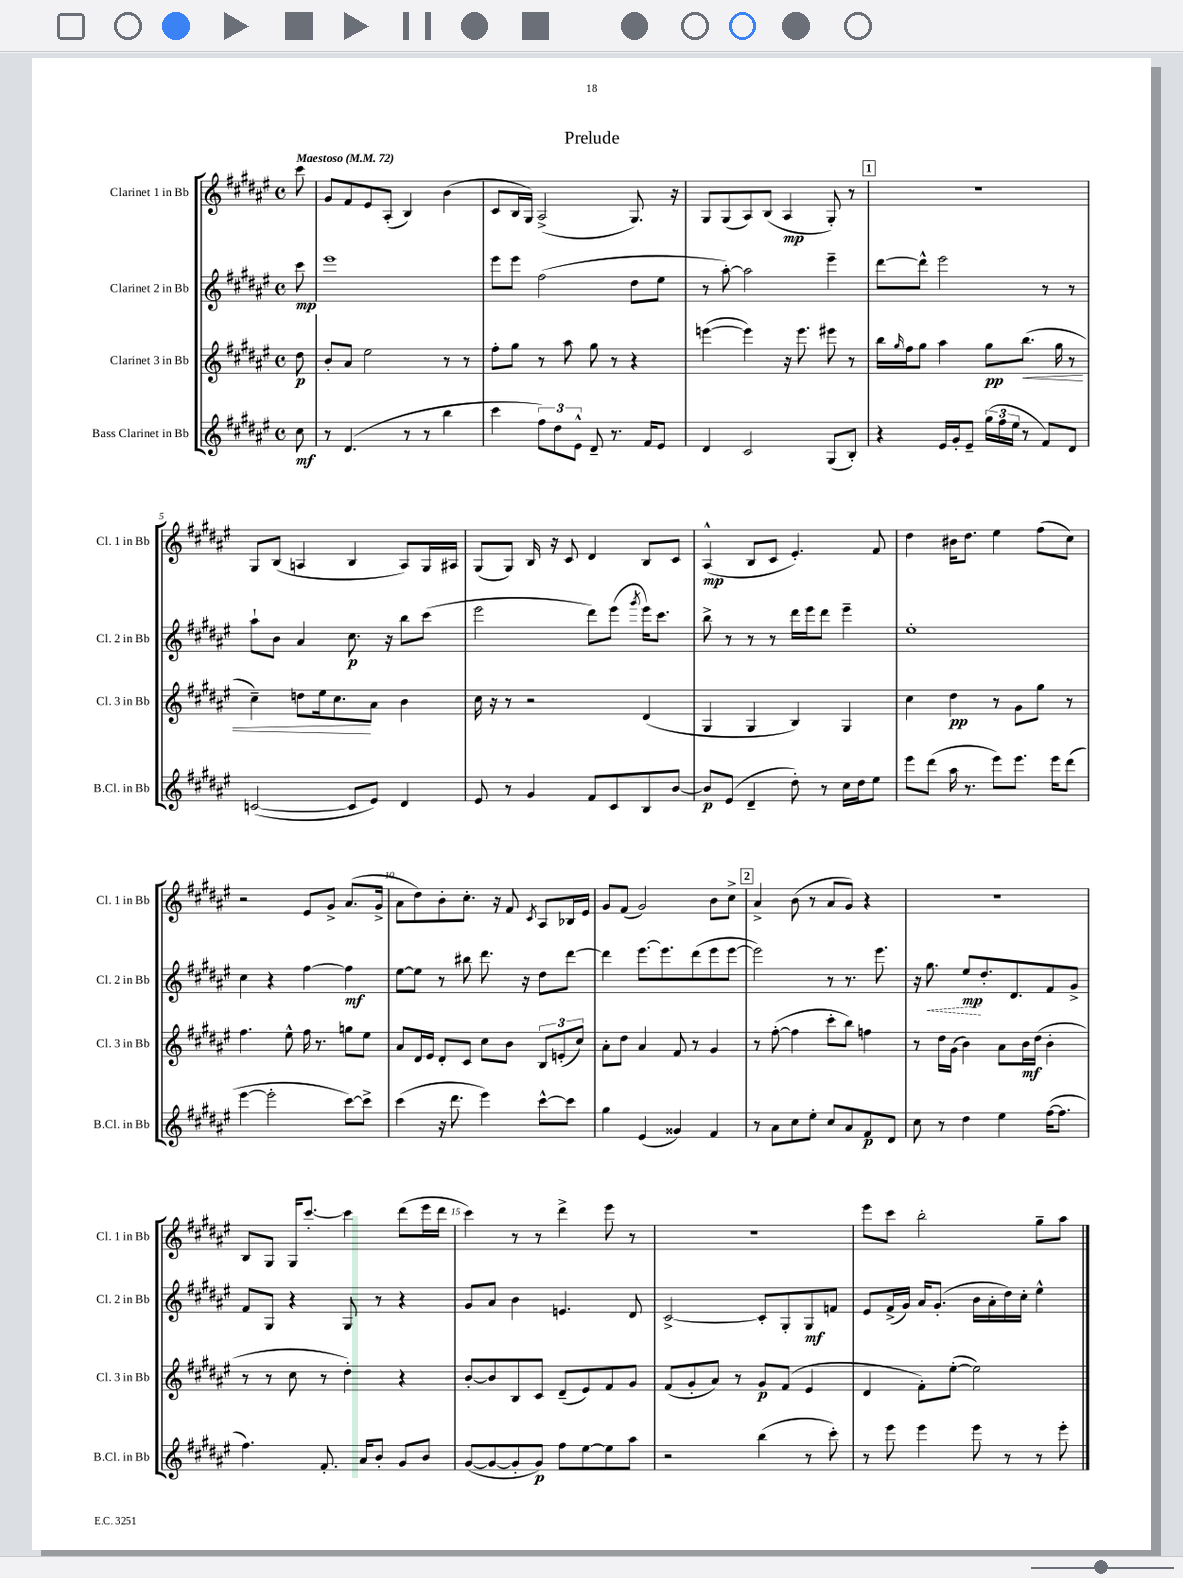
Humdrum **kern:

**kern	**kern	**kern	**kern
*staff4	*staff3	*staff2	*staff1
*clefG2	*clefG2	*clefG2	*clefG2
*k[f#c#g#d#a#e#]	*k[f#c#g#d#a#e#]	*k[f#c#g#d#a#e#]	*k[f#c#g#d#a#e#]
*M4/4	*M4/4	*M4/4	*M4/4
*met(c)	*met(c)	*met(c)	*met(c)
*MM72	*MM72	*MM72	*MM72
8cc#	8dd#	8ccc#	8ccc#
=	=	=	=
8r	8b'	1eee#	8g#
(4.d#	8a#	.	8f#
.	2ee#	.	8e#
.	.	.	(8A#'
8r	.	.	4B)
8r	.	.	.
4bb	8r	.	(4b
.	8r	.	.
=	=	=	=
4ccc#	8ff#'	8eee#	8c#
.	8gg#	8eee#	16B
.	.	.	16G#)
12ff#)	8r	(2ff#	(2A#^
12dd#	.	.	.
.	8aa#	.	.
12e#^^	.	.	.
8d#~	8gg#	.	.
8.r	8r	.	.
.	4r	8dd#	8.G#)
16f#	.	.	.
8e#	.	8ee#	.
.	.	.	16r
=	=	=	=
4d#	([4eee	8r	8G#
.	.	[8aa#')	(8G#
2c#	4eee])	2aa#]	8A#)
.	.	.	(8B
.	16r	.	4A#
.	8.eee	.	.
(8G#	8eee#	4eee#~	8G#')
8B')	8r	.	8r
=	=	=	=
4r	16bb	[8ddd#	1r
.	16qqgg#	.	.
.	16ff#	.	.
.	8gg#	8ddd#^^]	.
16e#	4aa#	2eee#	.
16g#'	.	.	.
8e#~	.	.	.
(24gg#	8gg#	.	.
24ff#	.	.	.
24ee#	.	.	.
8r	(8.bb	.	.
8f#)	.	8r	.
.	16gg#	.	.
8d#	8r	8r	.
=	=	=	=
([2c	4cc#~)	8aa#`	8G#
.	.	8b	(8B
.	8dd	4a#	4A
.	16ee#	.	.
.	8.cc#	.	.
8c]	.	8.cc#	4B
8e#)	8a#	.	.
.	.	16r	.
4d#	4b	8bb	8A)
.	.	(8ccc#	16G#
.	.	.	16A#
=	=	=	=
8e#	16cc#	2eee#	(8G#
.	16r	.	.
8r	8r	.	8G#)
4g#	2r	.	16B
.	.	.	16r
.	.	.	8c#
8f#	.	8ddd#)	4d#
8c#	.	(8eee#	.
.	.	8qggg#	.
8B	(4d#	16eee#)	8B
.	.	8.ccc#	.
[8b	.	.	8c#
=	=	=	=
8b]	4G#	8bb^	(4A#^^
(8e#	.	8r	.
4d#~	4G#	8r	8B
.	.	8r	8c#
8dd#')	4B)	16ddd#	4.e#')
.	.	16eee#	.
8r	.	8ddd#	.
16cc#	4G#	4eee#~	.
16dd#	.	.	.
8ee#	.	.	8f#
=	=	=	=
8eee#	4cc#	1ee#'	4dd#
(8ddd#	.	.	.
16aa#	4dd#	.	16b#
8.r	.	.	8.dd#
8eee#)	8r	.	4ee#
8.eee#	8g#	.	.
.	8gg#	.	(8ff#
16eee#	.	.	.
(8ddd#	8r	.	8cc#)
=	=	=	=
[4eee#	4.ff#	4cc#	2r
2eee#']	.	4r	.
.	8ee#^^	.	.
.	16ff#	[4ff#	8e#
.	8.r	.	.
.	.	.	8g#^
[8ccc#)	8gg	4ff#]	(8.a#
8ccc#^]	8ee#	.	.
.	.	.	16g#^
=	=	=	=
(4ccc#	8a#	[8ee#	8a#
.	16d#	8ee#]	8dd#)
.	16e#	.	.
16r	8d#'	8r	8b'
8.ddd#	.	.	.
.	8c#	8bb#	8.cc#'
4eee#)	8cc#	8.ddd#	.
.	.	.	16r
.	8b	.	8f#
.	.	16r	.
.	.	.	8qc#
[8ccc#^^	12B	8dd#	8A#
.	(12e'	.	.
8ccc#]	.	[8ddd#	16B-
.	12cc#)	.	.
.	.	.	16e#
=	=	=	=
4gg#	8a#'	4ddd#]	8g#
.	8dd#	.	(8f#
(4e#	4a#	[8.eee#	2g#)
.	.	8.eee#]	.
4g##)	8f#	.	.
.	8r	(8ddd#	.
4f#	4g#	8eee#	8b
.	.	[8eee#	8cc#^
=	=	=	=
8r	8r	2eee#])	4a#^
8a#	([8ff#'	.	.
8cc#	4ff#]	.	(8b
8ee#'	.	.	8r
8cc#	8ccc#'	8r	8a#
8a#	8bb)	8.r	8g#)
8f#	4ff	.	4r
.	.	8.eee#	.
8d#	.	.	.
=	=	=	=
8cc#	8r	16r	1r
.	.	8.gg#	.
8r	16dd#	.	.
.	(16g#	.	.
4dd#	4b)	8ee#	.
.	.	8.dd#'	.
4ee#	8a#	.	.
.	.	8.d#	.
.	16b	.	.
.	(16dd#	.	.
([16ff#	4b'	8f#	.
8.ff#]	.	.	.
.	.	8g#^	.
=	=	=	=
4.ff#)	8r	8f#	8B
.	8r	8G#	8G#
.	8cc#	4r	16G#
.	.	.	[8.ccc#'
8.f#'	8r	.	.
.	4dd#')	8G#	4ccc#]
16a#	.	.	.
8b'	.	8r	.
8g#	4r	4r	(8ddd#
8b	.	.	16eee#
.	.	.	16ddd#
=	=	=	=
([8g#	[8b'	8g#	4ccc#)
8g#_	8b]	8a#	.
8g#']	8B	4b	8r
8g#)	8c#	.	8r
8ff#	(8d#~	4.e	4ddd#^
[8ee#	8e#)	.	.
8ee#]	8f#	.	8eee#
8aa#	8g#	8d#	8r
=	=	=	=
2r	(8f#	[2c#^	1r
.	8g#'	.	.
.	8a#)	.	.
.	8r	.	.
(4bb	8g#	8c#']	.
.	(8f#	8G#'	.
8r	4e#	8G#	.
8ccc#')	.	8f	.
=	=	=	=
8r	4d#	8e#	8eee#
8eee#	.	(16f#^	8ccc#
.	.	16g#)	.
4eee#	8f#')	16a#	2bb'
.	.	(8.g#'	.
.	([8ee#'	.	.
8eee#	2ee#])	16b	.
.	.	16a#'	.
8r	.	16dd#)	.
.	.	16cc#'	.
8r	.	4ee#^^	8gg#~
8eee#'	.	.	8aa#
==	==	==	==
*-	*-	*-	*-
